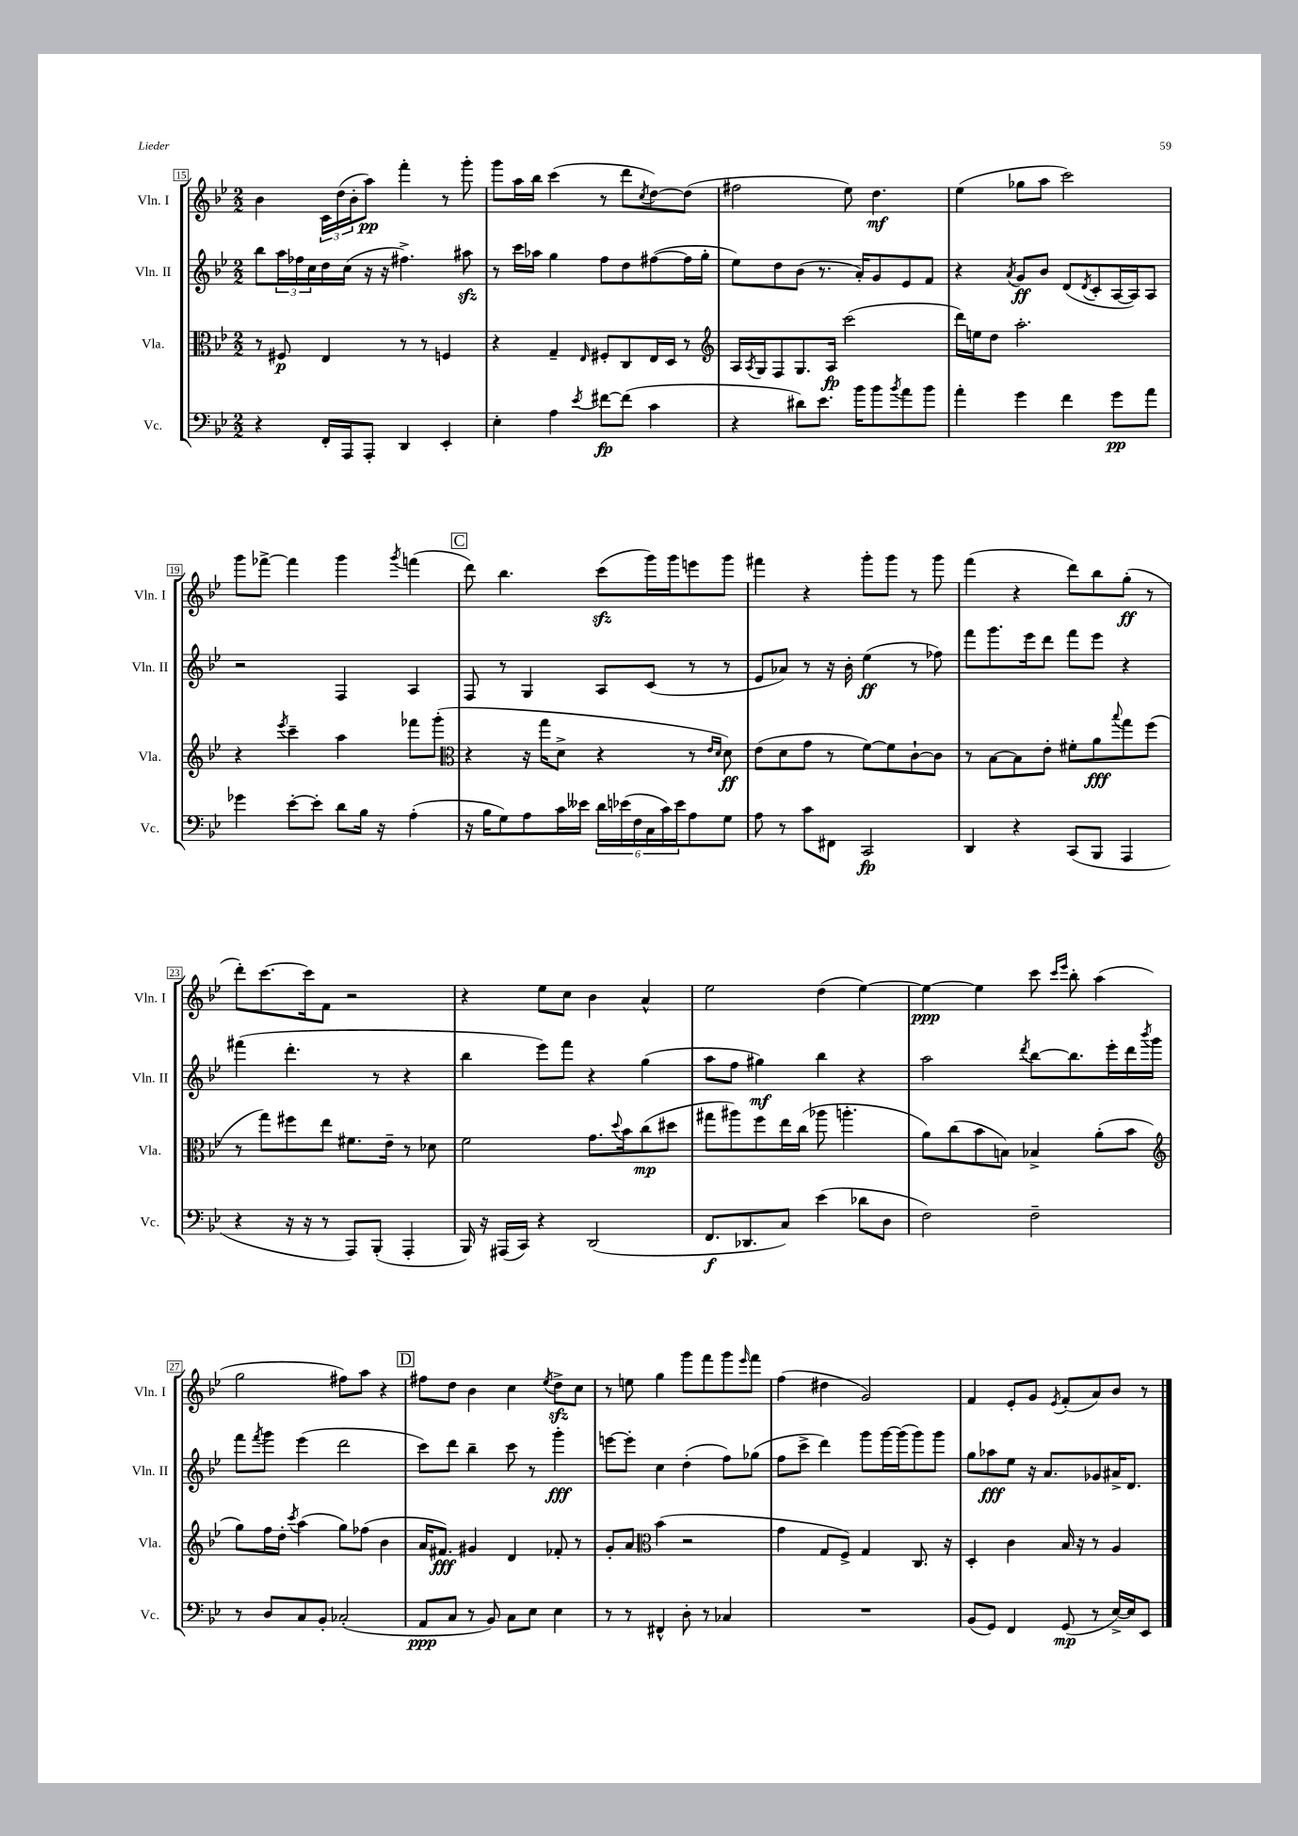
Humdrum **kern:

**kern	**dynam	**kern	**dynam	**kern	**dynam	**kern	**dynam
*part4	*part4	*part3	*part3	*part2	*part2	*part1	*part1
*staff4	*staff4	*staff3	*staff3	*staff2	*staff2	*staff1	*staff1
*I"Vc.	*	*I"Vla.	*	*I"Vln. II	*	*I"Vln. I	*
*I'Vc.	*	*I'Vla.	*	*I'Vln. II	*	*I'Vln. I	*
*clefF4	*	*clefC3	*	*clefG2	*	*clefG2	*
*k[b-e-]	*	*k[b-e-]	*	*k[b-e-]	*	*k[b-e-]	*
*M2/2	*	*M2/2	*	*M2/2	*	*M2/2	*
=15	=15	=15	=15	=15	=15	=15	=15
4r	.	8r	.	8bb-\L	.	4b-\	.
.	.	8F#X/	p	24aa\L	.	.	.
.	.	.	.	24ff-X\	.	.	.
.	.	.	.	24cc\	.	.	.
16FF'/LL	.	4E-/	.	16dd\	.	24c\LL	.
.	.	.	.	.	.	(24dd\	.
16AAA/J	.	.	.	(16cc\JJ	.	.	.
.	.	.	.	.	.	24b-'\J	.
8AAA'/J	.	.	.	16r	.	8aa\J)	pp
.	.	.	.	16r	.	.	.
4DD/	.	8r	.	4.ff#X^\)	.	4fff'\	.
.	.	8r	.	.	.	.	.
4EE-'/	.	4Fn/	.	.	.	8r	.
.	.	.	.	8aa#Xzz\	.	8ggg'\	.
=16	=16	=16	=16	=16	=16	=16	=16
4E-'\	.	4r	.	8r	.	8ggg\L	.
.	.	.	.	16ccc\LL	.	16aa\L	.
.	.	.	.	16aa-X\JJ	.	16bb-\JJ	.
4A\	.	4G~/	.	4gg\	.	(4ccc\	.
8qe-/	.	16qqE-/	.	.	.	.	.
[8f#X\L	fp	8F#X'/L	.	8ff\L	.	8r	.
(8f#\J]	.	8C/	.	8dd\	.	8ddd\L	.
.	.	.	.	.	.	8qcc/	.
4c\	.	16E-/L	.	([8ff#X\	.	[8dd\)	.
.	.	16D/JJ	.	.	.	.	.
.	.	8r	.	16ff#\L]	.	(8dd\J]	.
.	.	.	.	16gg'\JJ	.	.	.
=17	=17	=17	=17	=17	=17	=17	=17
*	*	*clefG2	*	*	*	*	*
4r	.	16A/LL	.	8ee-\L)	.	2ff#X\	.
.	.	8qA/	.	.	.	.	.
.	.	16G/J	.	.	.	.	.
.	.	8F/	.	8dd\	.	.	.
8d#X\L)	.	8.G/	.	(8b-\J	.	.	.
8.e-\J	.	.	.	8.r	.	.	.
.	.	16A/Jk	fp	.	.	.	.
.	.	(2ccc\	.	.	.	8ee-\)	.
16b-\KL	.	.	.	16a'/KL)	.	.	.
8b-\	.	.	.	8g/	.	4.dd\	mf
8qb-/	.	.	.	.	.	.	.
8a\	.	.	.	8e-/	.	.	.
8b-\J	.	.	.	8f/J	.	.	.
=18	=18	=18	=18	=18	=18	=18	=18
4a'\	.	16ddd\LL)	.	4r	.	(4ee-\	.
.	.	16een\J	.	.	.	.	.
.	.	8dd\J	.	.	.	.	.
.	.	.	.	8qa/	.	.	.
4g\	.	2.aa'\	.	8g/L	ff	8gg-X\L	.
.	.	.	.	8b-/J	.	8aa\J	.
4f\	.	.	.	(8d/L	.	2ccc\)	.
.	.	.	.	8qd/	.	.	.
.	.	.	.	8c'/	.	.	.
8g\L	pp	.	.	[16A/L	.	.	.
.	.	.	.	16A/J])	.	.	.
8a\J	.	.	.	8A/J	.	.	.
!!LO:LB:g=z
=19	=19	=19	=19	=19	=19	=19	=19
4g-X\	.	4r	.	2r	.	8ggg\L	.
.	.	.	.	.	.	[8fff-X^\J	.
.	.	8qeee-/	.	.	.	.	.
[8e-'\L	.	4ccc~\	.	.	.	4fff-\]	.
8e-'\J]	.	.	.	.	.	.	.
8d\L	.	4aa\	.	4F/	.	4ggg\	.
16B-\Jk	.	.	.	.	.	.	.
16r	.	.	.	.	.	.	.
.	.	.	.	.	.	8qggg/	.
(4A'\	.	8fff-X\L	.	4A/	.	(4fffn\	.
.	.	(8ggg'\J	.	.	.	.	.
!!LO:REH:place=s1:t=C
=20	=20	=20	=20	=20	=20	=20	=20
*	*	*clefC3	*	*	*	*	*
16r	.	4r	.	8F/	.	8ddd\)	.
16B-\KL	.	.	.	.	.	.	.
8G\)	.	.	.	8r	.	4.bb-\	.
8A\	.	16r	.	4G/	.	.	.
.	.	16gg\KL	.	.	.	.	.
16c\L	.	8d^\J	.	.	.	.	.
16e--X\JJ	.	.	.	.	.	.	.
24d\LL	.	4r	.	8A/L	.	(8ccczz\L	.
(24e-X\	.	.	.	.	.	.	.
24F\	.	.	.	.	.	.	.
24C\	.	.	.	(8c/J	.	16ggg\L)	.
24c\)	.	.	.	.	.	.	.
.	.	.	.	.	.	16ggg\J	.
24e-\J	.	.	.	.	.	.	.
8A\	.	8r	.	8r	.	8eeen\	.
.	.	16qqe-/LL	.	.	.	.	.
.	.	16qqd/JJ	.	.	.	.	.
8G\J	.	8d\)	ff	8r	.	8ggg\J	.
=21	=21	=21	=21	=21	=21	=21	=21
8A\	.	(8e-\L	.	8e-/L	.	4fff#X\	.
8r	.	8d\	.	8a-X/J)	.	.	.
8c\L	.	8g\J	.	8r	.	4r	.
8FF#X\J	.	8r	.	16r	.	.	.
.	.	.	.	16b-'\	.	.	.
2CC/	fp	[8f\L)	.	(4ee-\	ff	8ggg'\L	.
.	.	8f\]	.	.	.	8ggg\J	.
.	.	[8c`\	.	8r	.	8r	.
.	.	8c\J]	.	8ff-X\)	.	8ggg\	.
=22	=22	=22	=22	=22	=22	=22	=22
4DD/	.	8r	.	8fff\L	.	(4fff\	.
.	.	[8B-\L	.	8.ggg\	.	.	.
4r	.	8B-\]	.	.	.	4r	.
.	.	.	.	16eee-\k	.	.	.
.	.	8e-'\J	.	8ddd\J	.	.	.
(8CC/L	.	8f#X'\L	.	8fff\L	.	8ddd\L)	.
8BBB-/J	.	8a\	fff	8eee-\J	.	8bb-\	.
.	.	8qqbb-/	.	.	.	.	.
4AAA/	.	8gg\	.	4r	.	(8gg'\J	ff
.	.	(8ff\J	.	.	.	8r	.
!!LO:LB:g=z
=23	=23	=23	=23	=23	=23	=23	=23
4r	.	8r	.	(4fff#X\	.	8ddd'\L)	.
.	.	8gg\L)	.	.	.	[8.ccc\	.
16r	.	8ff#X\	.	4.ddd'\	.	.	.
16r	.	.	.	.	.	16ccc\k]	.
8r	.	8ee-\J	.	.	.	8f\J	.
8AAA/L)	.	8.f#X\L	.	.	.	2r	.
(8BBB-'/J	.	.	.	8r	.	.	.
.	.	16e-~\Jk	.	.	.	.	.
4AAA'/	.	8r	.	4r	.	.	.
.	.	8d-X\	.	.	.	.	.
=24	=24	=24	=24	=24	=24	=24	=24
16BBB-/)	.	2f\	.	4bb-\	.	4r	.
16r	.	.	.	.	.	.	.
(16AAA#X/LL	.	.	.	.	.	.	.
16CC/JJ)	.	.	.	.	.	.	.
4r	.	.	.	8eee-\L)	.	8ee-\L	.
.	.	.	.	8fff\J	.	8cc\J	.
(2DD/	.	8.g\L	.	4r	.	4b-\	.
.	.	8qqdd/	.	.	.	.	.
.	.	16b-\k	.	.	.	.	.
.	.	(8cc\	mp	(4gg\	.	4a^^/	.
.	.	8dd#X\J	.	.	.	.	.
=25	=25	=25	=25	=25	=25	=25	=25
8.FF/L	f	8gg#X\L	.	8aa\L	.	2ee-\	.
.	.	8aa#X\)	.	8ff\J	.	.	.
8.DD-X/	.	.	.	.	.	.	.
.	.	8ff\	.	4gg#X\)	mf	.	.
8C/J)	.	16ee-\L	.	.	.	.	.
.	.	(16cc\JJ	.	.	.	.	.
(4e-\	.	8aa-X\	.	4bb-\	.	(4dd\	.
.	.	4.aan'\	.	.	.	.	.
8d-X\L	.	.	.	4r	.	[4ee-\)	.
8D\J	.	.	.	.	.	.	.
=26	=26	=26	=26	=26	=26	=26	=26
2F\)	.	8a\L)	.	2aa\	.	4ee-\_	ppp
.	.	(8cc\	.	.	.	.	.
.	.	8b-\	.	.	.	4ee-\]	.
.	.	8Bn\J)	.	.	.	.	.
.	.	.	.	8qddd/	.	.	.
2F~\	.	4B-X^/	.	[8bb-\L	.	8ccc\	.
.	.	.	.	.	.	16qqccc/LL	.
.	.	.	.	.	.	16qqeee-/JJ	.
.	.	.	.	8.bb-\]	.	8bb-'\	.
.	.	(8a'\L	.	.	.	(4aa\	.
.	.	.	.	16eee-'\L	.	.	.
.	.	8b-\J	.	16ddd\	.	.	.
.	.	.	.	8qbbb-/	.	.	.
.	.	.	.	16ggg\JJ	.	.	.
!!LO:LB:g=z
=27	=27	=27	=27	=27	=27	=27	=27
*	*	*clefG2	*	*	*	*	*
8r	.	8gg\L)	.	8fff\L	.	2gg\	.
.	.	.	.	8qfff/	.	.	.
8D/L	.	16ff\L	.	8ggg\J	.	.	.
.	.	16dd'\JJ	.	.	.	.	.
.	.	8qccc/	.	.	.	.	.
8C/	.	(4aa\	.	(4eee-\	.	.	.
8BB-'/J	.	.	.	.	.	.	.
(2C-X'/	.	8gg\L)	.	2ddd\	.	8ff#X\L)	.
.	.	(8ff-X\J	.	.	.	8aa\J	.
.	.	4b-\	.	.	.	4r	.
!!LO:REH:place=s1:t=D
=28	=28	=28	=28	=28	=28	=28	=28
8AA/L	ppp	16a/KL	.	8ccc\L)	.	8ff#X\L	.
.	.	8.f#X/J)	fff	.	.	.	.
8C/J	.	.	.	8ddd\J	.	8dd\J	.
8r	.	4g#X/	.	4bb-~\	.	4b-\	.
8BB-/)	.	.	.	.	.	.	.
8C\L	.	4d/	.	8ccc\	.	4cc\	.
8E-\J	.	.	.	8r	.	.	.
.	.	.	.	.	.	8qee-/	.
4E-\	.	8f-X'/	.	4ggg'\	fff	8ddzz^\L	.
.	.	8r	.	.	.	8cc\J	.
=29	=29	=29	=29	=29	=29	=29	=29
8r	.	8g'/L	.	[8eeen\L	.	8r	.
8r	.	8a/J	.	8eee'\J]	.	8een\	.
*	*	*clefC3	*	*	*	*	*
4FF#X^^/	.	(4b-\	.	4cc\	.	4gg\	.
8D'\	.	2r	.	(4dd'\	.	8ggg\L	.
8r	.	.	.	.	.	8fff\	.
4C-X/	.	.	.	8ff\L)	.	8ggg\	.
.	.	.	.	.	.	16qqeee-/	.
.	.	.	.	(8gg-X\J	.	8fff\J	.
=30	=30	=30	=30	=30	=30	=30	=30
1r	.	4g\	.	8ff\L	.	(4ff\	.
.	.	.	.	8ccc^\J	.	.	.
.	.	8G/L	.	4ddd\)	.	4dd#X\	.
.	.	8F^/J)	.	.	.	.	.
.	.	4G/	.	8ggg\L	.	2g/)	.
.	.	.	.	[16ggg\L	.	.	.
.	.	.	.	(16ggg\J]	.	.	.
.	.	8.C/	.	8ggg\)	.	.	.
.	.	.	.	8ggg\J	.	.	.
.	.	16r	.	.	.	.	.
=31	=31	=31	=31	=31	=31	=31	=31
(8BB-/L	.	4D'/	.	8gg\L	.	4f/	.
8GG/J)	.	.	.	8aa-X\	fff	.	.
4FF/	.	4c\	.	8ee-\J	.	8e-'/L	.
.	.	.	.	16r	.	8g/J	.
.	.	.	.	8.a/L	.	.	.
.	.	.	.	.	.	8qe-/	.
(8GG/	mp	16B-/	.	.	.	(8f'/L	.
.	.	16r	.	.	.	.	.
8r	.	8r	.	8g-X/	.	8a/)	.
[16E-^/LL)	.	4A/	.	16a#X^/K	.	8b-/J	.
16E-/J]	.	.	.	8.d/J	.	.	.
8EE-/J	.	.	.	.	.	8r	.
==	==	==	==	==	==	==	==
*-	*-	*-	*-	*-	*-	*-	*-
